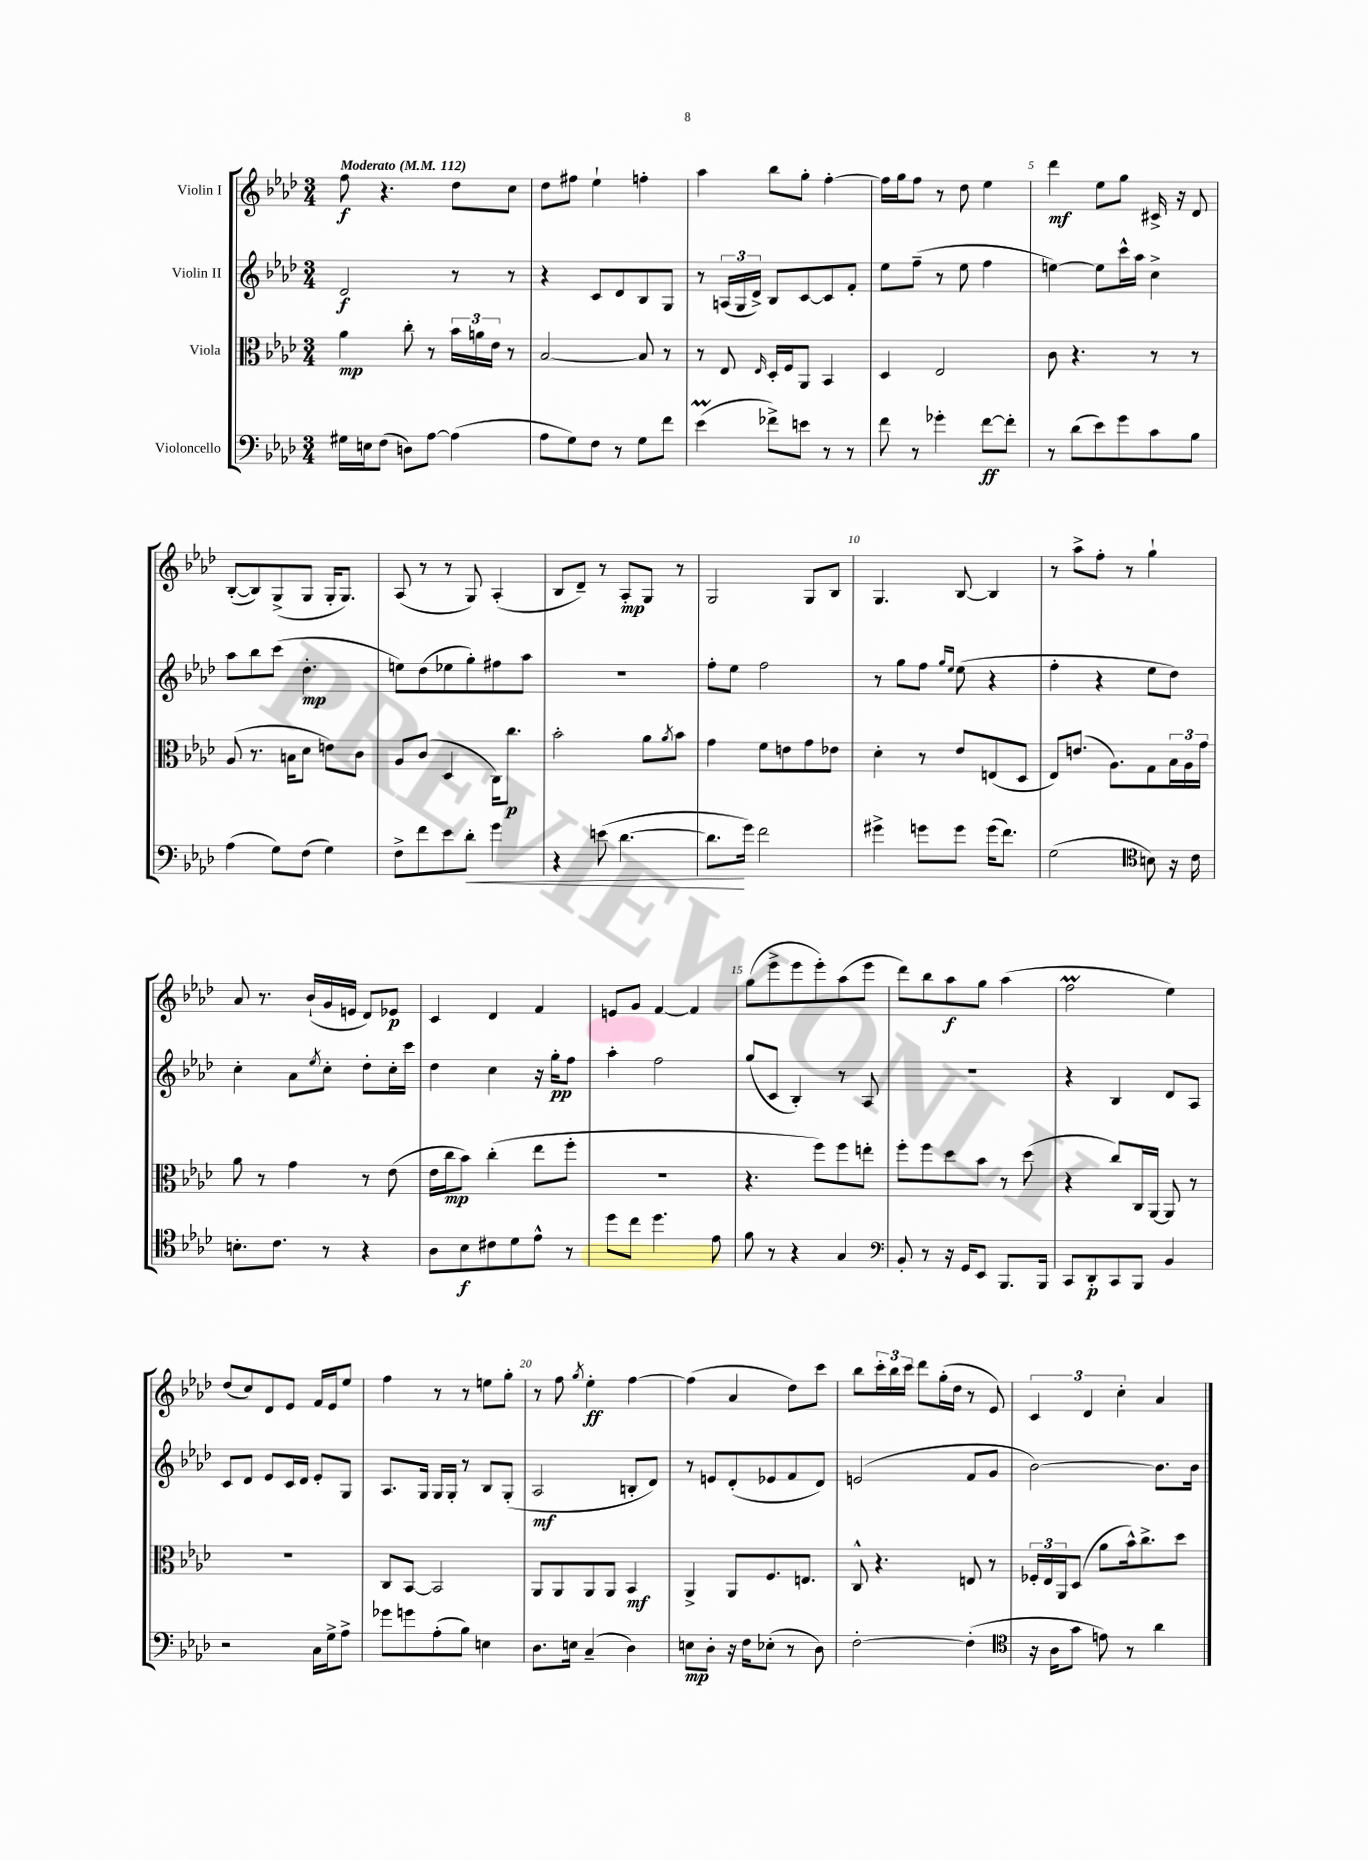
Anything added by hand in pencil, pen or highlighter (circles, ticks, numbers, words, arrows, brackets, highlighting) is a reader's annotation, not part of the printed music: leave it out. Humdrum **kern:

**kern	**kern	**kern	**kern
*staff4	*staff3	*staff2	*staff1
*clefF4	*clefC3	*clefG2	*clefG2
*k[b-e-a-d-]	*k[b-e-a-d-]	*k[b-e-a-d-]	*k[b-e-a-d-]
*M3/4	*M3/4	*M3/4	*M3/4
*MM112	*MM112	*MM112	*MM112
16G#	4a-	2d-	8ff
16E	.	.	.
(8F	.	.	4.r
8D)	8cc'	.	.
[8A-	8r	.	.
(4A-]	24b-	8r	8dd-
.	24a	.	.
.	24e-	.	.
.	8r	8r	8cc
=	=	=	=
8A-	[2B-	4r	8dd-
8G)	.	.	8ff#
8F	.	8c	4ee-`
8r	.	8d-	.
8G	8B-]	8B-	4ff'
8f	8r	8G	.
=	=	=	=
(4e-	8r	8r	4aa-
.	8E-	(24A	.
.	.	24G	.
.	.	24d-^)	.
.	16qqE-	.	.
8f-^)	16D-'	8B-	8bb-
.	16F	.	.
8e	8AA-	[8c	8gg'
8r	4BB-	8c]	[4ff'
8r	.	8f'	.
=	=	=	=
8f	4D-	8ee-	16ff]
.	.	.	16gg
8r	.	(8ff~	8ff
4g-'	2E-	8r	8r
.	.	8ee-	8dd-
[8f	.	4ff	4ee-
8f']	.	.	.
=	=	=	=
8r	8c	[4ee)	4ddd-
(8d-	4.r	.	.
8e-)	.	8ee]	8ee-
8g	.	16ccc^^	8gg
.	.	16aa-	.
8c	8r	4cc^	16c#^
.	.	.	16r
8B-	8r	.	8d-
=	=	=	=
(4A-	(8A-	8aa-	([8B-'
.	8.r	8bb-	8B-])
8G)	.	(8ccc	(8G^
.	16B	.	.
(8F	8d-	4.dd-'	8G
4G)	8e)	.	16G'
.	.	.	8.G)
.	8c	.	.
=	=	=	=
8F^	8A-	8ee)	(8A-
8f	(8c	(8dd-	8r
8e-	4D-	8ee-	8r
8d-'	.	8gg')	8G)
4g	16C)	8ff#	(4A-'
.	8.cc	.	.
.	.	8aa-	.
=	=	=	=
4r	2b-'	2.r	8B-
.	.	.	8d-~)
(8e	.	.	8r
[4.d-	.	.	8A-'
.	8a-	.	8G
.	8qa-	.	.
.	8b-	.	8r
=	=	=	=
8.d-]	4g	8ff'	2G
.	.	8ee-	.
16g)	.	.	.
2f	8f	2ff	.
.	8e	.	.
.	8g	.	8G
.	8e-	.	8B-
=	=	=	=
4g#^	4d-'	8r	4.G
.	.	8gg	.
8g	8r	8ff	.
.	.	16qqgg	.
.	.	16qqee-	.
8g	8e-	(8ee-	[8B-
(16g	(8E	4r	4B-]
8.f)	.	.	.
.	8D-	.	.
=	=	=	=
(2G	8E-)	4ff'	8r
.	(8.e	.	8aa-^
.	.	4r	8ff'
.	8.A-)	.	.
.	.	.	8r
*clefC4	*	*	*
8B)	8G	8ee-	4gg`
16r	24B-	8dd-)	.
.	24A-	.	.
16c	.	.	.
.	24g	.	.
=	=	=	=
8.B'	8a-	4cc'	8a-
.	8r	.	8.r
8.c	.	.	.
.	4g	8a-	.
.	.	.	(16b-`
.	.	8qee-	.
8r	.	8cc'	16g
.	.	.	16e
4r	8r	8dd-'	8d-)
.	(8e-	16cc'	8e-
.	.	16ccc	.
=	=	=	=
8A-	16e-	4dd-	4c
.	16cc	.	.
8B-	8b-)	.	.
8c#	(4cc'	4cc	4d-
8d-	.	.	.
8e-^^	8ee-	16r	4f
.	.	16gg'	.
8r	8ff'	8ff	.
=	=	=	=
8dd-	2.r	4aa-'	8e
8cc	.	.	8g
4.dd-	.	2ff	[4f
.	.	.	4f]
8e-	.	.	.
=	=	=	=
8f	4.r	(8gg	(8gg
8r	.	8c	8eee-^
4r	.	4B-')	8eee-
.	8ff)	.	8eee-')
4G	8ff	8r	(8aa-
.	8ee'	8A-	8eee-
=	=	=	=
*clefF4	*	*	*
8BB-'	8ff'	2.r	8ddd-)
8r	8ff	.	8bb-
16r	8dd-	.	8aa-
16GG	.	.	.
8EE-	8b-	.	8gg
8.BBB-	8r	.	(4aa-
.	(8dd-	.	.
16BBB-	.	.	.
=	=	=	=
8CC	4r	4r	2ff
8DD-'	.	.	.
8CC	8cc)	4B-	.
8BBB-	16C	.	.
.	[16AA-	.	.
4BB-	8AA-]	8d-	4ee-)
.	8r	8A-	.
=	=	=	=
2r	2.r	8c	(8dd-
.	.	8d-	8cc)
.	.	8e-	8d-
.	.	16c	8e-
.	.	16d-	.
16C	.	8e-'	16f
16G^	.	.	16e-
8A-^	.	8G	8ee-
=	=	=	=
8g-	8C	8.A-	4ff
8g	[8BB-	.	.
.	.	16G	.
(8A-'	2BB-]	16G	8r
.	.	16G'	.
8B-)	.	8r	8r
4E	.	8B-	8ee
.	.	(8G'	8gg'
=	=	=	=
8.D-	8AA-	2A-	8r
.	8AA-	.	8ff
16E	.	.	.
.	.	.	8qgg
(4C~	8AA-	.	4ee-'
.	8AA-	.	.
4D-)	4BB-	8B'	[4ff
.	.	8d-)	.
=	=	=	=
8E	4AA-^	8r	(4ff]
8D-'	.	8e	.
16r	8AA-	(8d-'	4a-
16F	.	.	.
(8E-'	8.F	8e-	.
8r	.	8f	8dd-)
.	8.E	.	.
8D-)	.	8d-)	8ccc
=	=	=	=
[2F'	8C^^	(2e	8bb-
.	4.r	.	24ccc'
.	.	.	24bb-
.	.	.	24ccc
.	.	.	8ddd-
.	.	.	(16gg'
.	.	.	16dd-
(4F']	8E	8f	8r
.	8r	8g	8e-)
=	=	=	=
*clefC4	*	*	*
16r	24F-'	[2b-)	6c
.	24E-	.	.
16A-	.	.	.
.	24AA-	.	.
8g	(8D-	.	.
.	.	.	6d-
8e)	8a-	.	.
.	.	.	6cc'
8r	16b-^^)	.	.
.	8.cc^	.	.
4a-	.	8.b-]	4a-
.	8dd-	.	.
.	.	16b-	.
==	==	==	==
*-	*-	*-	*-
